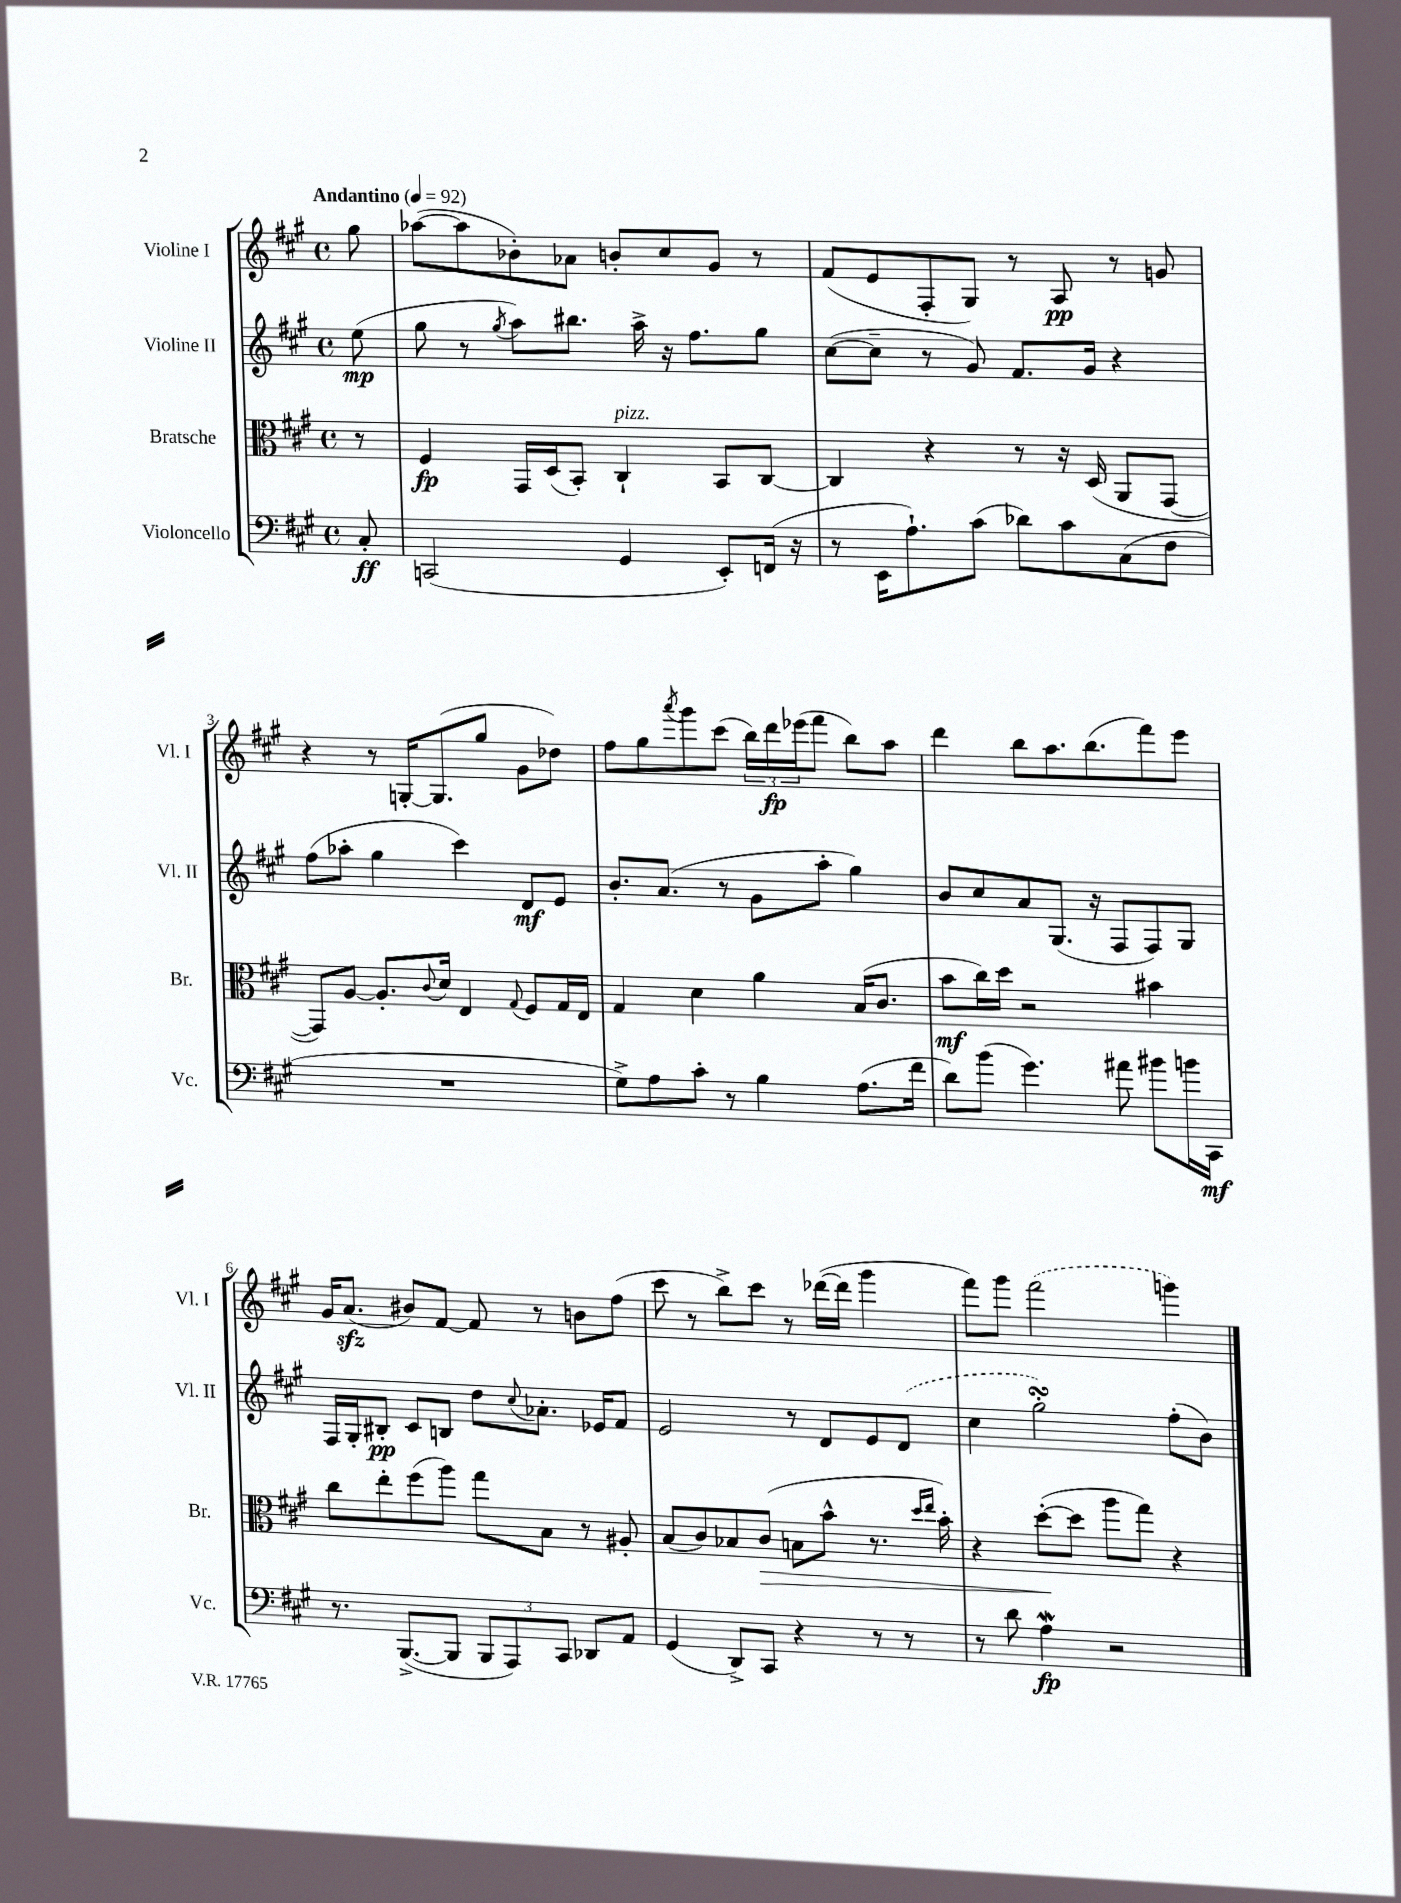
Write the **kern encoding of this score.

**kern	**kern	**kern	**kern
*staff4	*staff3	*staff2	*staff1
*clefF4	*clefC3	*clefG2	*clefG2
*k[f#c#g#]	*k[f#c#g#]	*k[f#c#g#]	*k[f#c#g#]
*M4/4	*M4/4	*M4/4	*M4/4
*met(c)	*met(c)	*met(c)	*met(c)
*MM92	*MM92	*MM92	*MM92
8C#'	8r	(8ee	8gg#
=	=	=	=
(2CC	4F#	8gg#	([8aa-
.	.	8r	8aa-]
.	.	8qgg#	.
.	16GG#	8aa)	8b-')
.	(16D	.	.
.	8BB')	8.bb#	8a-
4GG#	4C#`	.	8b'
.	.	16aa^	.
.	.	16r	8cc#
.	.	8.ff#	.
8EE')	8BB	.	8g#
(16FF	[8C#	8gg#	8r
16r	.	.	.
=	=	=	=
8r	4C#]	([8cc#	(8f#
16EE	.	8cc#~]	8e
8.A`)	.	.	.
.	4r	8r	8F#'
(8c#	.	8g#)	8G#)
8d-)	8r	8.f#	8r
8c#	16r	.	8A
.	(16D	16g#	.
(8C#	8AA	4r	8r
8F#	[8GG#	.	8g
=	=	=	=
1r	8GG#])	(8ff#	4r
.	[8A	8aa-'	.
.	8.A']	4gg#	8r
.	.	.	[16G'
.	8qqc#	.	.
.	16d	.	(8.G]
.	4E	4ccc#)	.
.	.	.	8gg#
.	8qqG#	.	.
.	8F#	8d	8g#
.	16G#	8e	8dd-)
.	16E	.	.
=	=	=	=
8G#^)	4G#	8.b'	8ff#
8A	.	.	8gg#
.	.	(8.a	.
.	.	.	8qaaa
8c#'	4d	.	8ggg#
8r	.	8r	(8ccc#
4B	4a	8g#	24bb)
.	.	.	24ddd
.	.	.	(24eee-
.	.	8aa'	8fff#
(8.A	(16B	4gg#)	8bb)
.	8.c#	.	.
.	.	.	8aa
16f#	.	.	.
=	=	=	=
8d)	8b	8b	4ddd
(8b	16cc#)	8cc#	.
.	16dd	.	.
4.g#)	2r	8a	8bb
.	.	(8.G#	8.aa
.	.	16r	(8.bb
8a#	.	8F#	.
8b#	4b#	8F#)	8fff#)
16b	.	8G#	8eee
16CC#	.	.	.
=	=	=	=
8.r	8cc#	16F#	16g#
.	.	16G#'	(8.a
.	8ee'	8B#'	.
([8.BBB^	.	.	.
.	(8ff#	8c#	8b#)
8BBB]	8aa)	8B	[8f#
12BBB	8gg#	8dd	8f#]
12AAA)	.	.	.
.	.	8qqcc#	.
.	8B	8.a-'	8r
12CC#	.	.	.
8DD-	8r	.	8b
.	.	16e-	.
8AA	8A#'	8f#	(8ff#
=	=	=	=
(4GG#	(8B	2e	8ccc#
.	8c#)	.	8r
8DD^)	8B-	.	8bb^)
8CC#	(8c#	.	8ccc#
4r	8B	8r	8r
.	8b^^	8d	([16ddd-
.	.	.	16ddd-]
8r	8.r	8e	4ggg#
8r	.	(8d	.
.	16qqdd	.	.
.	16qqee	.	.
.	16b')	.	.
=	=	=	=
8r	4r	4cc#	8fff#)
8d	.	.	8ggg#
4A	([8dd'	2gg#')	(2fff#
.	8dd]	.	.
2r	8aa	.	.
.	8gg#)	.	.
.	4r	(8ff#'	4ggg)
.	.	8b)	.
==	==	==	==
*-	*-	*-	*-
